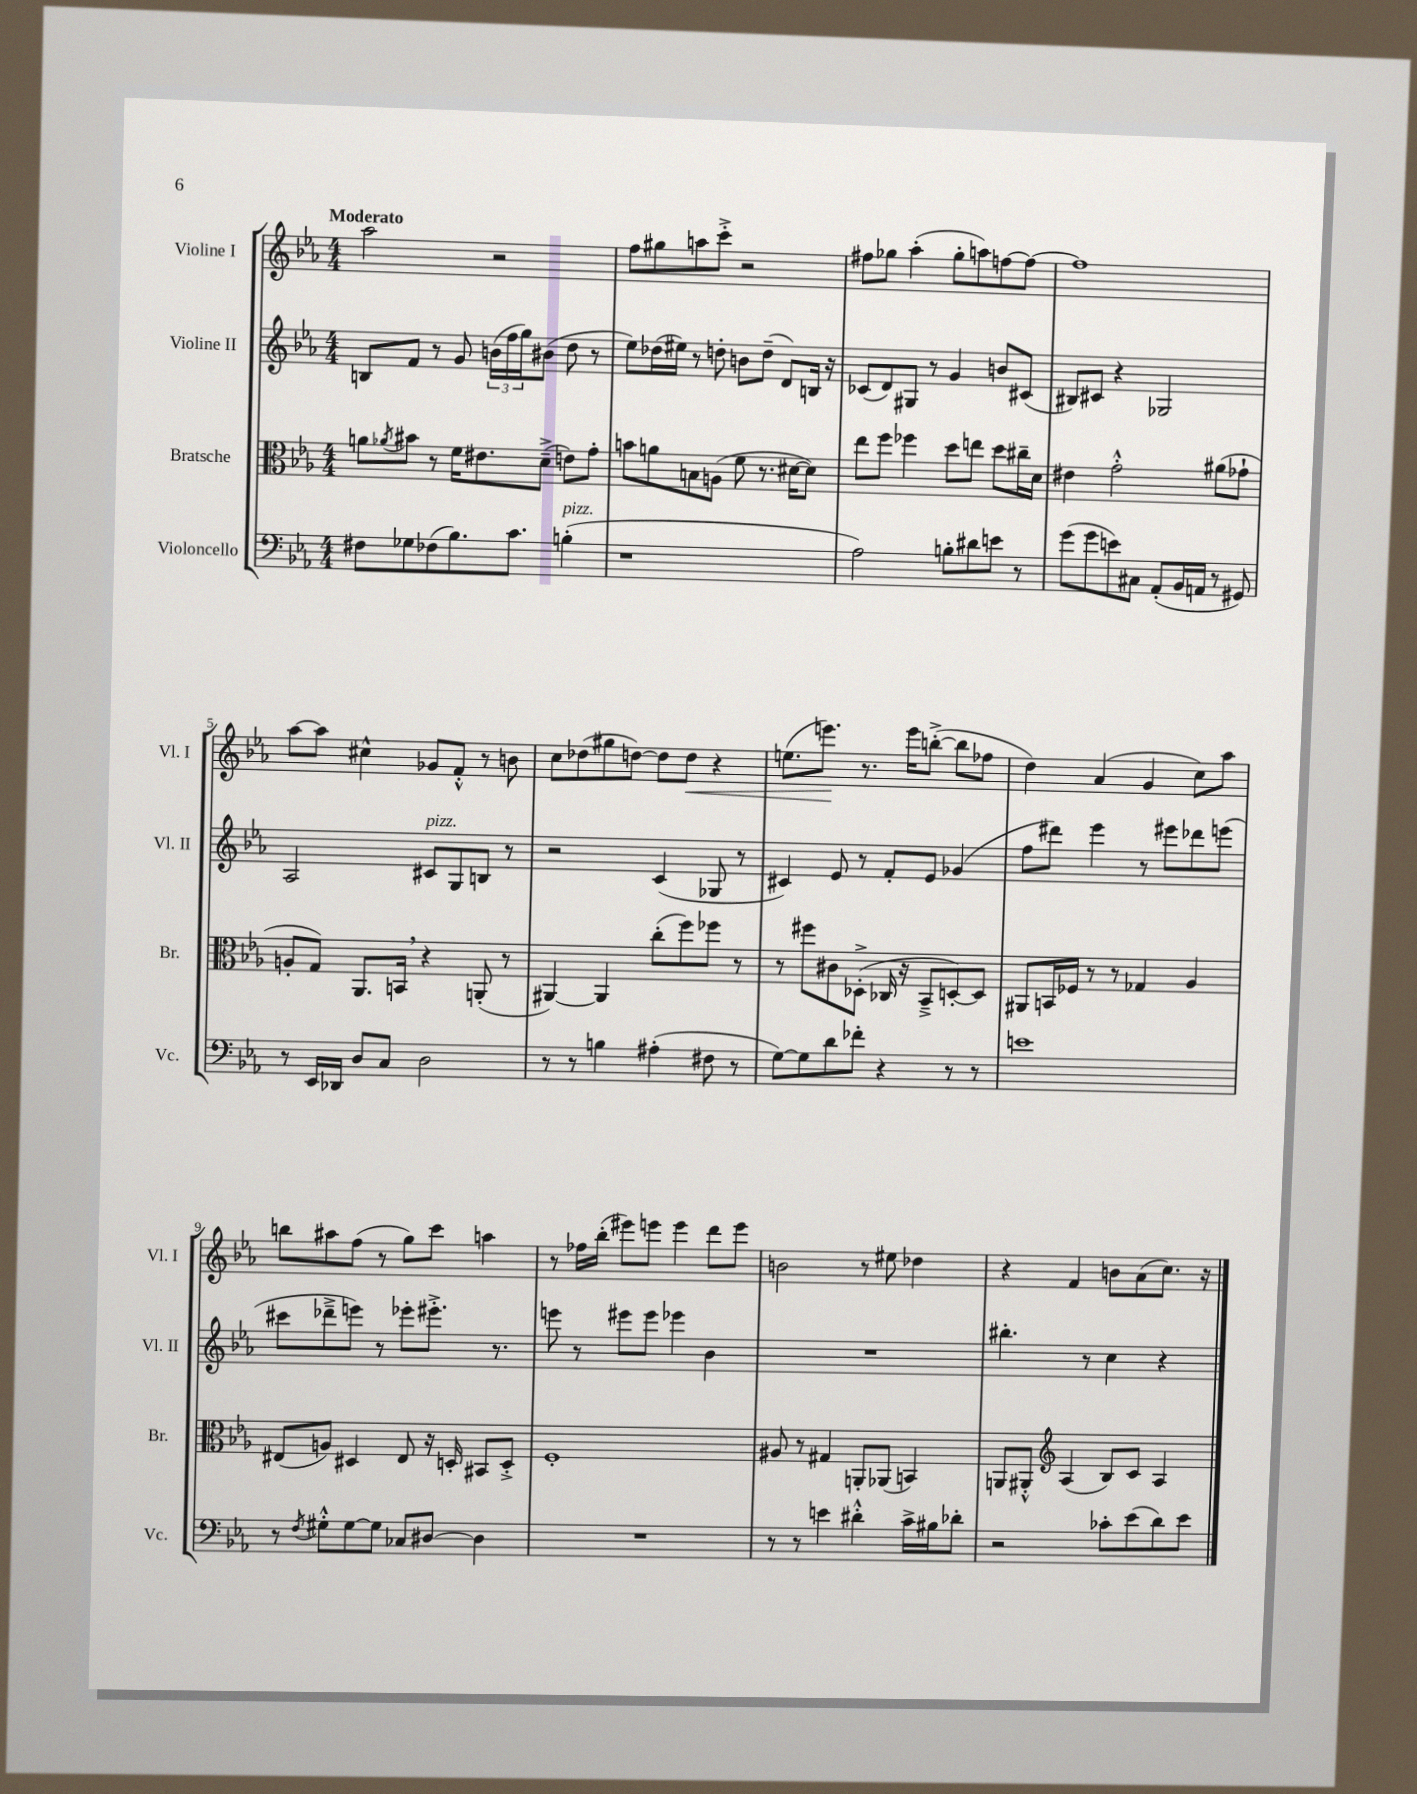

**kern	**kern	**kern	**kern
*staff4	*staff3	*staff2	*staff1
*clefF4	*clefC3	*clefG2	*clefG2
*k[b-e-a-]	*k[b-e-a-]	*k[b-e-a-]	*k[b-e-a-]
*M4/4	*M4/4	*M4/4	*M4/4
8F#	8a	8B	2aa-
.	8qa-	.	.
8G-	8b#	8f	.
(8F-	8r	8r	.
8.B-)	16f	8g	.
.	8.e#	.	.
.	.	(24b	2r
.	.	24ff	.
8.c	.	.	.
.	.	24gg)	.
.	(8d~^	(8b#	.
(4B'	8e)	8dd	.
.	8g'	8r	.
=	=	=	=
1r	8b	8ee-)	8ff
.	8a	(16dd-	8gg#
.	.	16ee#)	.
.	8B	8r	8aa
.	(8A	8dd'	8ccc'^
.	8f	8b	2r
.	8.r	(8dd~	.
.	.	8d)	.
.	[16d#	.	.
.	8d#])	16B	.
.	.	16r	.
=	=	=	=
2A-)	8ee-	(8c-	8ff#
.	8ff	8d)	8gg-
.	4ff-	8G#	(4aa-'
.	.	8r	.
8B'	8dd	4g	8gg-'
8d#	8ee	.	8aa)
8e	8dd	8b	[8ff
8r	16cc#~	(8c#	8ff_
.	16d	.	.
=	=	=	=
(8g	4e#	8B#)	1ff]
8g	.	8c#	.
8e)	2g'^^	4r	.
8C#	.	.	.
(8AA-'	.	2G-	.
16BB-	.	.	.
16AA	.	.	.
8r	(8a#	.	.
8GG#)	8g-`	.	.
=	=	=	=
8r	8A'	2A-	[8aa-
16EE-	8G)	.	8aa-]
16DD-	.	.	.
8D	8.AA-	.	4cc#^^
8C	.	.	.
.	16BB	.	.
2D	4r	8c#	8g-
.	.	8G	8f'^^
.	(8AA'	8B	8r
.	8r	8r	8b
=	=	=	=
8r	[4AA#)	2r	8cc
8r	.	.	(8dd-
4B	4AA#]	.	8gg#
.	.	.	[8dd)
(4A#'	(8cc'	(4c	8dd]
.	8ff)	.	8dd
8F#	8ff-	8G-	4r
8r	8r	8r	.
=	=	=	=
[8G)	8r	4c#)	(8.ee
8G]	8ff#	.	.
.	.	.	8.eee)
8d	8c#	8e-	.
8f-'	(8D-'^	8r	8.r
4r	16C-	8f'	.
.	16r	.	16eee
.	8BB-~^	8e-	([8bb'^
8r	[8D')	(4g-	8bb]
8r	8D]	.	8ff-
=	=	=	=
1e	8AA#	8ff	4dd)
.	16BB	8ddd#)	.
.	16F-	.	.
.	8r	4eee-	(4a-
.	8r	.	.
.	4G-	8r	4g
.	.	8eee#	.
.	4A-	8ddd-	8cc)
.	.	(8eee	8aa-
=	=	=	=
8r	(8E#	8ccc#	8bb
8qF	.	.	.
8G#'^^	8A)	8ddd-~^	8aa#
[8G#	4D#	8eee)	(8ff
8G#]	.	8r	8r
8C-	8E#	8eee-'	8gg)
[8D#	16r	8.eee#'^	8ccc
.	16D'	.	.
4D#]	8BB#	.	4aa
.	.	8.r	.
.	8D'^	.	.
=	=	=	=
1r	1F'	8eee	8r
.	.	8r	16ff-
.	.	.	(16bb-'
.	.	8eee#	8eee#)
.	.	8eee#	8eee
.	.	4eee-	4eee
.	.	4b-	8ddd
.	.	.	8eee
=	=	=	=
8r	8A#	1r	2b
8r	8r	.	.
4e	4G#	.	.
4d#'^^	8AA'	.	8r
.	(8AA-	.	8ee#
16c^	4BB)	.	4dd-
16B#	.	.	.
8d-'	.	.	.
=	=	=	=
2r	8AA	4.bb#'	4r
.	8AA#'^^	.	.
*	*clefG2	*	*
.	(4A-	.	4f
.	.	8r	.
8c-'	8B-)	4cc	8b
(8e-	8c	.	(8a-
8d)	4A-	4r	8.cc)
8e-	.	.	.
.	.	.	16r
==	==	==	==
*-	*-	*-	*-
